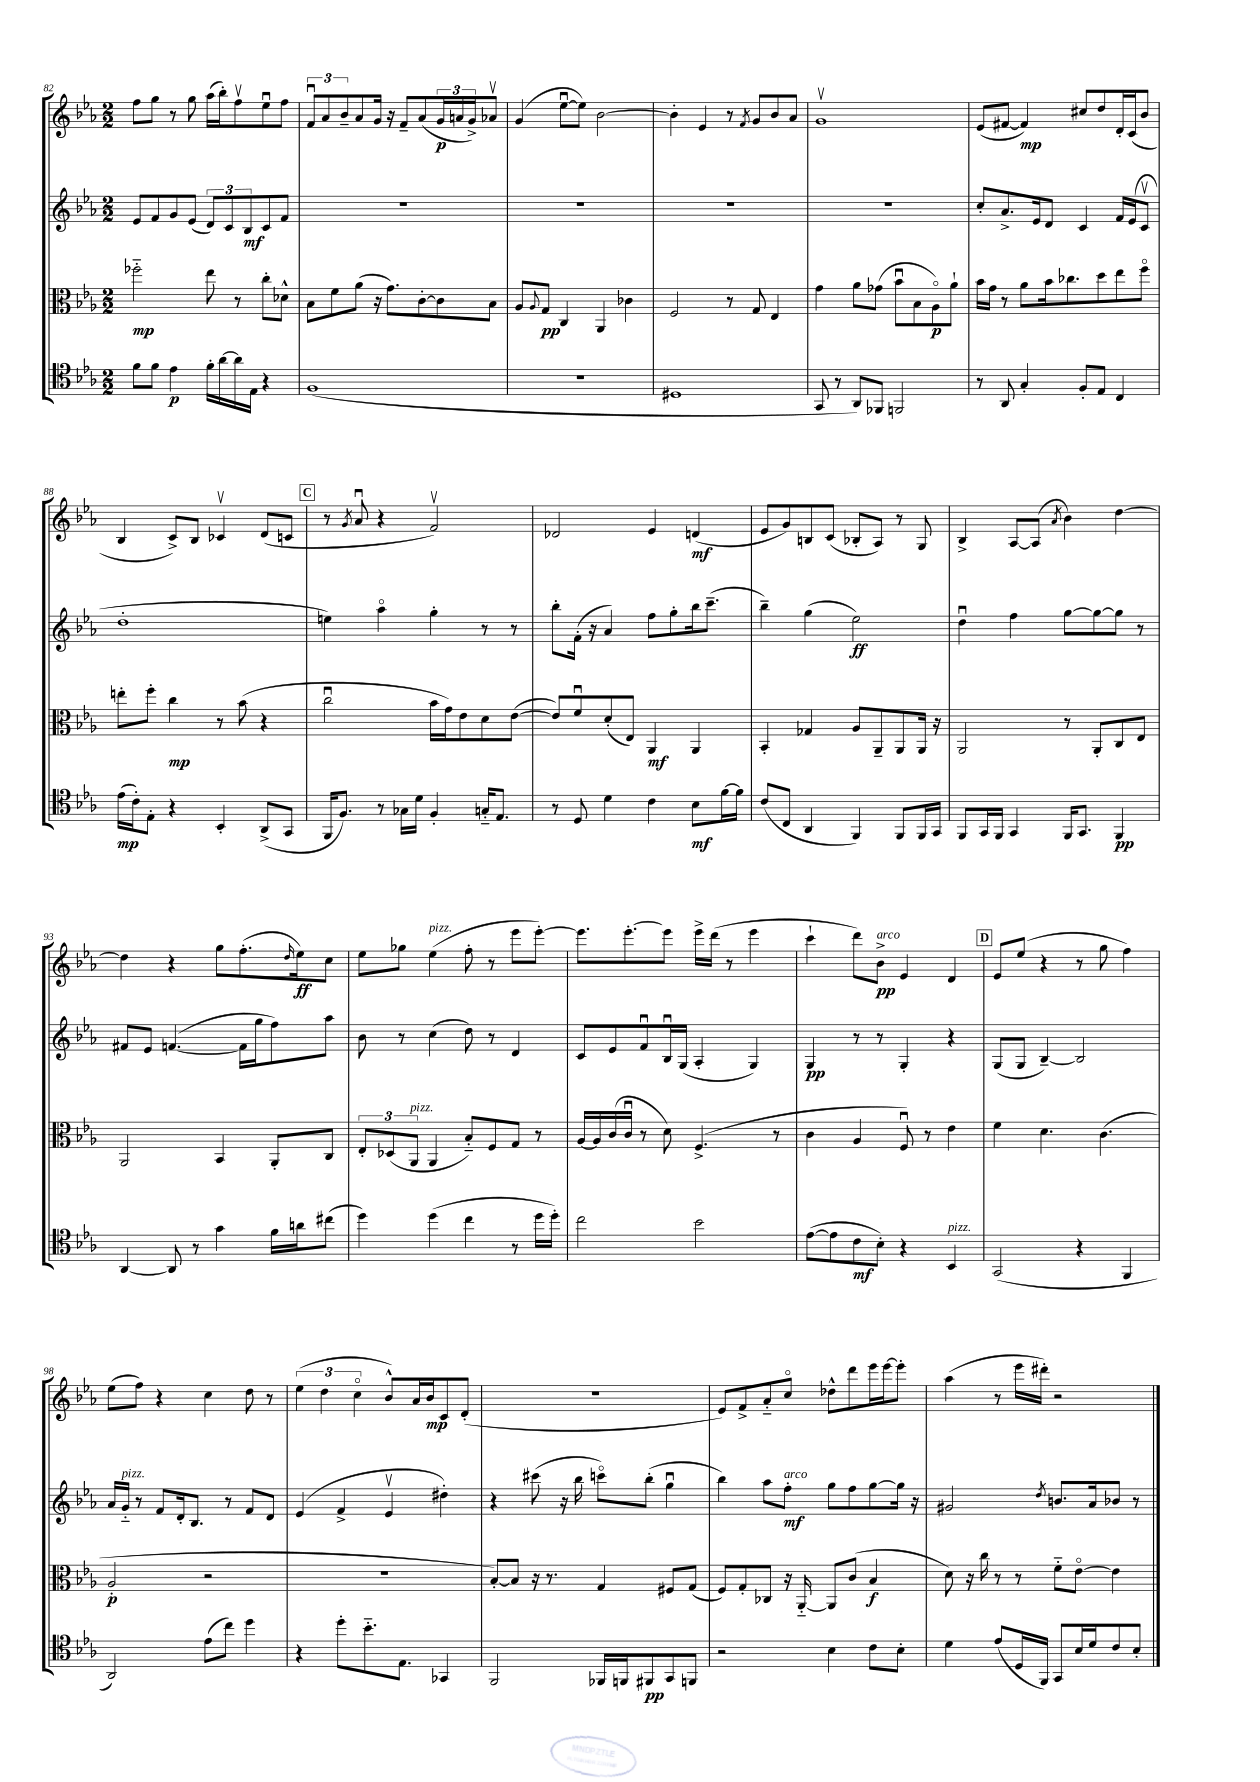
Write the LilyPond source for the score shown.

<<
\new StaffGroup <<
\new Staff = "s0" {
    \clef treble \key ees \major \numericTimeSignature \time 2/2
    f''8 g''8 r8 g''8 aes''16( bes''16-.) f''8\upbow ees''8\downbow f''8 |
    \tuplet 3/2 { f'8\downbow aes'8 bes'8-- } aes'8 g'16 r16 f'8-- aes'8( \tuplet 3/2 { g'16\p a'16 g'16->) } aes'8\upbow |
    g'4( ees''8~\downbow ees''8) bes'2~ |
    bes'4-. ees'4 r8 \acciaccatura { f'8 } g'8 bes'8 aes'8 |
    g'1\upbow |
    ees'8( fis'8~ fis'4\mp) cis''8 d''8 d'16-. c'16( bes'8 |
    bes4 c'8->) bes8 ces'4\upbow d'8( c'8 |
    \mark \markup { \box "C" } r8 \acciaccatura { g'8 } aes'8\downbow r4 f'2\upbow) |
    des'2 ees'4 d'4\mf( |
    ees'8 g'8) b8 c'8( bes8-. aes8) r8 g8 |
    bes4-> aes8~ aes8( \acciaccatura { aes'8 } bes'4) d''4~ |
    d''4 r4 g''8 f''8.-.( \grace { d''16 } ees''16\ff) c''8 |
    ees''8 ges''8 ees''4^\markup { \italic "pizz." }( f''8-. r8 ees'''8 ees'''8~-.) |
    ees'''8. ees'''8.~-. ees'''8 ees'''16-> d'''16( r8 ees'''4 |
    c'''4-! d'''8) bes'8->\pp^\markup { \italic "arco" } ees'4 d'4 |
    \mark \markup { \box "D" } ees'8 ees''8( r4 r8 g''8 f''4) |
    ees''8( f''8) r4 c''4 d''8 r8 |
    \tuplet 3/2 { ees''4( d''4 c''4\flageolet } bes'8-^) aes'16 bes'16\mp c'8 d'8-.( |
    r1 |
    ees'8) f'8-> aes'8-_ c''8\flageolet des''8-^ d'''8 ees'''16 ees'''16~ ees'''8-. |
    aes''4( r8 ees'''16 dis'''16-.) r2 \bar "|." |
}
\new Staff = "s1" {
    \clef treble \key ees \major \numericTimeSignature \time 2/2
    ees'8 f'8 g'8 ees'8( \tuplet 3/2 { d'8) c'8 bes8\mf } c'8 f'8 |
    R1 |
    R1 |
    R1 |
    R1 |
    c''8-. aes'8.-> ees'16 d'8 c'4 f'16 ees'16( c'8\upbow |
    d''1-. |
    \mark \markup { \box "C" } e''4) aes''4\flageolet g''4-. r8 r8 |
    bes''8-. f'16-.( r16 aes'4) f''8 g''8-. bes''16 c'''8.--( |
    bes''4--) g''4( ees''2\ff) |
    d''4\downbow f''4 g''8~ g''8~ g''8 r8 |
    fis'8 ees'8 f'4.~( f'16 g''16 f''8) aes''8 |
    bes'8 r8 c''4( d''8) r8 d'4 |
    c'8 ees'8 f'8\downbow bes16\downbow g16( aes4-. g4) |
    g4\pp r8 r8 g4-. r4 |
    \mark \markup { \box "D" } g8( g8 bes4~--) bes2 |
    aes'16 g'16-_^\markup { \italic "pizz." } r8 f'8 d'16-. bes8. r8 f'8 d'8 |
    ees'4( f'4-> ees'4\upbow dis''4-.) |
    r4 cis'''8( r16 bes''16 c'''8\flageolet) bes''8-.( g''4\downbow |
    bes''4) aes''8 f''8-.\mf^\markup { \italic "arco" } g''8 f''8 g''8~ g''16 r16 |
    gis'2 \acciaccatura { d''8 } b'8. aes'16 bes'8 r8 \bar "|." |
}
\new Staff = "s2" {
    \clef alto \key ees \major \numericTimeSignature \time 2/2
    fes''2-_\mp ees''8 r8 c''8-. des'8-^ |
    bes8 f'8 aes'8( r16 g'8.) c'8~-. c'8 bes8 |
    aes8 \appoggiatura { aes8 } g8\pp c4 aes,4 ces'4 |
    f2 r8 g8 ees4 |
    g'4 aes'8 ges'8( bes'8\downbow bes8 aes8\flageolet\p) aes'8-! |
    bes'16 g'16 r8 aes'8 bes'16 ces''8. d''8 ees''8 f''8\flageolet |
    e''8-. f''8-. c''4\mp r8 bes'8( r4 |
    \mark \markup { \box "C" } c''2\downbow bes'16 g'16) ees'8 d'8 ees'8~( |
    ees'8) f'8\downbow d'8-.( ees8) aes,4\mf aes,4 |
    bes,4-. ges4 aes8 aes,8-- aes,8 aes,16 r16 |
    aes,2 r8 aes,8-. c8 ees8 |
    aes,2 bes,4 aes,8-. c8 |
    \tuplet 3/2 { ees8-. des8( aes,8^\markup { \italic "pizz." } } aes,4 bes8-_) f8 g8 r8 |
    aes16~ aes16 c'16( c'16\downbow r8 d'8) f4.->( r8 |
    c'4 aes4 f8\downbow) r8 ees'4 |
    \mark \markup { \box "D" } f'4 d'4. c'4.( |
    aes2-.\p r2 |
    R1 |
    bes8~-.) bes8 r16 r8. g4 fis8 g8( |
    f8) g8-. ces8 r16 aes,16~-_ aes,8 c'8( bes4\f |
    d'8) r16 c''16 r8 r8 f'8-_ ees'8~\flageolet ees'4 \bar "|." |
}
\new Staff = "s3" {
    \clef tenor \key ees \major \numericTimeSignature \time 2/2
    f'8 f'8 ees'4\p f'16-. aes'16~ aes'16 ees16 r4 |
    f1( |
    R1 |
    dis1 |
    g,8 r8 aes,8) fes,8 f,2 |
    r8 aes,8 g4-. f8-. ees8 c4 |
    ees'16\mp( c'16-.) ees8-. r4 bes,4-. aes,8->( g,8 |
    \mark \markup { \box "C" } f,16 f8.) r8 ges16 d'16 f4-. g16-_ ees8. |
    r8 d8 d'4 c'4 bes8\mf f'16~ f'16 |
    c'8( c8 aes,4 f,4) f,8 f,16 g,16 |
    f,8 g,16 f,16 g,4 f,16 g,8. f,4\pp |
    aes,4~ aes,8 r8 g'4 f'16 a'16 cis''8( |
    d''4) d''4( c''4 r8 d''16 d''16-.) |
    c''2 bes'2 |
    ees'8~( ees'8 c'8\mf bes8-.) r4 bes,4^\markup { \italic "pizz." } |
    \mark \markup { \box "D" } g,2( r4 f,4 |
    aes,2) ees'8( c''8) d''4 |
    r4 d''8-. bes'8.-_ ees8. ges,4 |
    f,2 fes,16 f,16 fis,8\pp g,8 f,8 |
    r2 bes4 c'8 bes8-. |
    d'4 ees'8( d16 f,16) g,8 bes16 d'16 c'8 bes8-. \bar "|." |
}
>>
>>
\layout { \context { \Score currentBarNumber = #82 } }
